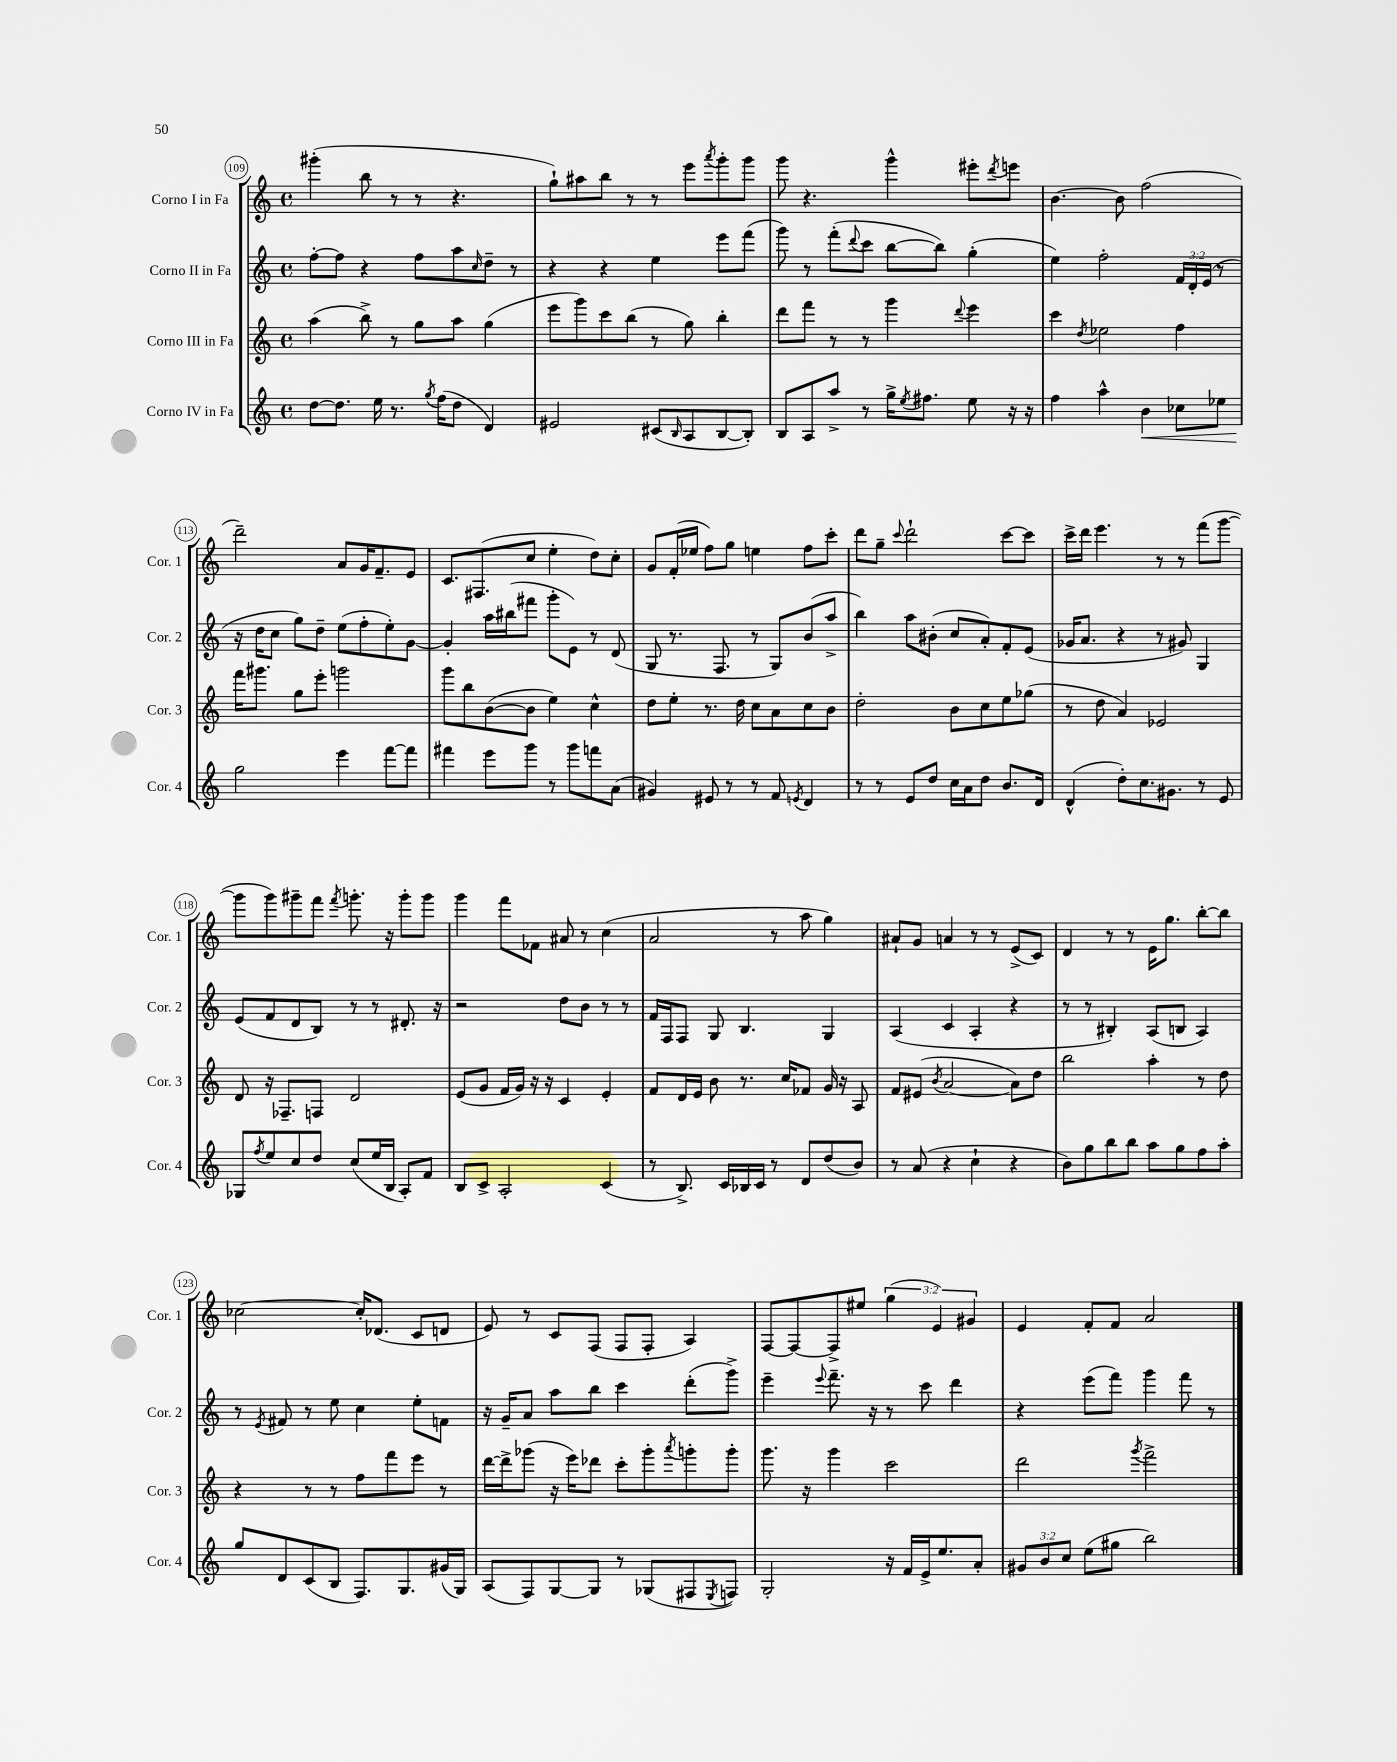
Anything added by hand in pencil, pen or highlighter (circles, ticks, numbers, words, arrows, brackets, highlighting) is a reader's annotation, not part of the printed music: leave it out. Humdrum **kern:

**kern	**kern	**kern	**kern
*staff4	*staff3	*staff2	*staff1
*clefG2	*clefG2	*clefG2	*clefG2
*k[]	*k[]	*k[]	*k[]
*M4/4	*M4/4	*M4/4	*M4/4
*met(c)	*met(c)	*met(c)	*met(c)
[8dd	(4aa	[8ff'	(4ggg#'
8.dd]	.	8ff]	.
.	8bb^)	4r	8bb
16ee	.	.	.
8.r	8r	.	8r
.	8gg	8ff	8r
8qgg	.	.	.
(16ff	.	.	.
8dd	8aa	8aa	4.r
.	.	16qqcc	.
4d)	(4gg	8dd~	.
.	.	8r	.
=	=	=	=
2e#	8eee	4r	8gg`)
.	8ggg)	.	8aa#
.	8ccc	4r	8bb
.	(8bb	.	8r
(8c#	8r	4ee	8r
16qqB	.	.	.
8A	8gg)	.	8eee
.	.	.	8qaaa
[8B	4bb'	8eee	8ggg'
8B'])	.	(8fff	8ggg
=	=	=	=
8B	8ddd	8ggg)	8ggg
8A	8fff	8r	4.r
8aa^	8r	(8fff'	.
.	.	8qqddd	.
8r	8r	8ccc	.
16gg^	4ggg	[8bb	4ggg^^
8qee	.	.	.
8.ff#	.	.	.
.	.	8bb])	.
.	8qqddd	.	.
8ee	4eee	(4gg'	8eee#'
.	.	.	8qddd
16r	.	.	8eee
16r	.	.	.
=	=	=	=
4ff	4ccc	4ee)	[4.b
.	8qdd	.	.
4aa^^	2ee-	2ff'	.
.	.	.	8b]
4b	.	.	(2ff
8cc-	4ff	24f	.
.	.	24d'	.
.	.	(24e	.
8ee-	.	8r	.
=	=	=	=
2gg	16fff	16r	2ddd~)
.	8.ggg#	16dd	.
.	.	8cc	.
.	8gg	8gg)	.
.	8eee'	8dd~	.
4eee	2ggg	(8ee	8a
.	.	8ff'	16g
.	.	.	8.f~
[8fff	.	8ee')	.
8fff]	.	[8g	8e
=	=	=	=
4fff#	8ggg	4g']	8.c
.	8bb	.	.
.	.	.	(8.F#
8eee	([8b	16aa	.
.	.	(16bb#	.
8ggg	8b]	8fff#	8cc
8r	4ee)	8ggg'	4ee'
8ggg	.	8e)	.
8fff	4cc^^	8r	8dd)
(8a	.	(8d	8cc'
=	=	=	=
4g#)	8dd	8G	8g
.	8ee'	8.r	(16f'
.	.	.	16ee-
8e#	8.r	.	8ff)
.	.	8.F	.
8r	.	.	8gg
.	16dd	.	.
8r	8cc	8r	4ee
8f	8a	8G)	.
8qe	.	.	.
4d	8cc	(8b	8ff
.	8b	8aa^	8ccc'
=	=	=	=
8r	2dd'	4bb)	8ddd
8r	.	.	8gg~
.	.	.	8qqccc
8e	.	8aa	2ddd`
8dd	.	(8b#'	.
16cc	8b	8cc	.
16a	.	.	.
8dd	8cc	8a')	.
8.b	8ee	8f'	[8ccc
.	(8gg-	(8e	8ccc]
16d	.	.	.
=	=	=	=
(4d^^	8r	16g-	16ccc^
.	.	8.a	16ddd
.	8dd	.	4.eee
8dd')	4a)	4r	.
8.cc	.	.	.
.	2e-	8r	8r
8.g#	.	.	.
.	.	8g#)	8r
8r	.	4G	(8fff
8e	.	.	[8ggg
=	=	=	=
8G-	8d	(8e	8ggg]
8qff	.	.	.
8ee	16r	8f	8ggg)
.	8.F-~	.	.
8cc	.	8d	8ggg#~
8dd	8F	8B)	8fff
.	.	.	8qfff
(8cc	2d	8r	8.ggg'
16ee	.	8r	.
16B	.	.	16r
8A')	.	8.d#'	8ggg'
8f	.	.	8ggg
.	.	16r	.
=	=	=	=
8B	(8e	2r	4ggg
8c^	8g	.	.
2A'	16f	.	8fff
.	16g)	.	.
.	16r	.	8f-
.	16r	.	.
.	4c	8dd	8a#
.	.	8b	8r
(4c	4e'	8r	(4cc
.	.	8r	.
=	=	=	=
8r	8f	16f	2a
.	.	16F	.
8.B^)	16d	8F	.
.	16e	.	.
.	8b	8G	.
16c	.	.	.
16B-	8.r	4.B	.
16c	.	.	.
8r	.	.	8r
.	16cc	.	.
8d	8f-	.	8aa
(8dd	16g	4G	4gg)
.	16r	.	.
8b)	8A	.	.
=	=	=	=
8r	8f	(4A	8a#`
(8a	(8e#	.	8g
.	8qb	.	.
4r	[2a	4c	4a
4cc`	.	4A'	8r
.	.	.	8r
4r	8a])	4r	(8e^
.	8dd	.	8c)
=	=	=	=
8b)	2bb	8r	4d
8gg	.	8r	.
8bb	.	4B#')	8r
8bb	.	.	8r
8aa	4aa'	(8A	16e
.	.	.	8.gg
8gg	.	8B	.
8ff	8r	4A)	[8bb'
8aa'	8dd	.	8bb]
=	=	=	=
8gg	4r	8r	[2cc-
.	.	8qe	.
8d	.	8f#	.
(8c	8r	8r	.
8B	8r	8ee	.
8.F)	8ff	4cc	16cc-']
.	.	.	(8.d-
.	8fff	.	.
8.G	.	.	.
.	8eee	8ee'	8c
(16g#	8r	8f	8d
16G)	.	.	.
=	=	=	=
(8A	[16ddd	16r	8e)
.	16ddd^]	16g~	.
8F)	(8ggg-	8a	8r
[8G	16r	8aa	8c
.	16eee)	.	.
8G]	8ddd-	8bb	(8F
8r	8ccc'	4ccc	8F
(8G-	8ggg-'	.	8F'
.	8qaaa	.	.
8F#	8ggg'	(8ddd'	4A)
8qE	.	.	.
8F)	8ggg'	8ggg^)	.
=	=	=	=
2G'	8.ggg	4eee~	[8F
.	.	.	8F_
.	16r	.	.
.	.	8qqeee	.
.	4ggg	8.fff~	8F^]
.	.	.	8ee#
.	.	16r	.
16r	2ccc	8r	(6gg
16f	.	.	.
16e^	.	8ccc	.
.	.	.	6e)
8.ee	.	.	.
.	.	4ddd	.
.	.	.	6g#
8a'	.	.	.
=	=	=	=
12g#	2ddd	4r	4e
12b	.	.	.
12cc	.	.	.
(8ee	.	(8eee	8f'
8gg#	.	8fff)	8f
.	8qggg	.	.
2bb)	2fff^	4ggg	2a
.	.	8fff	.
.	.	8r	.
==	==	==	==
*-	*-	*-	*-
